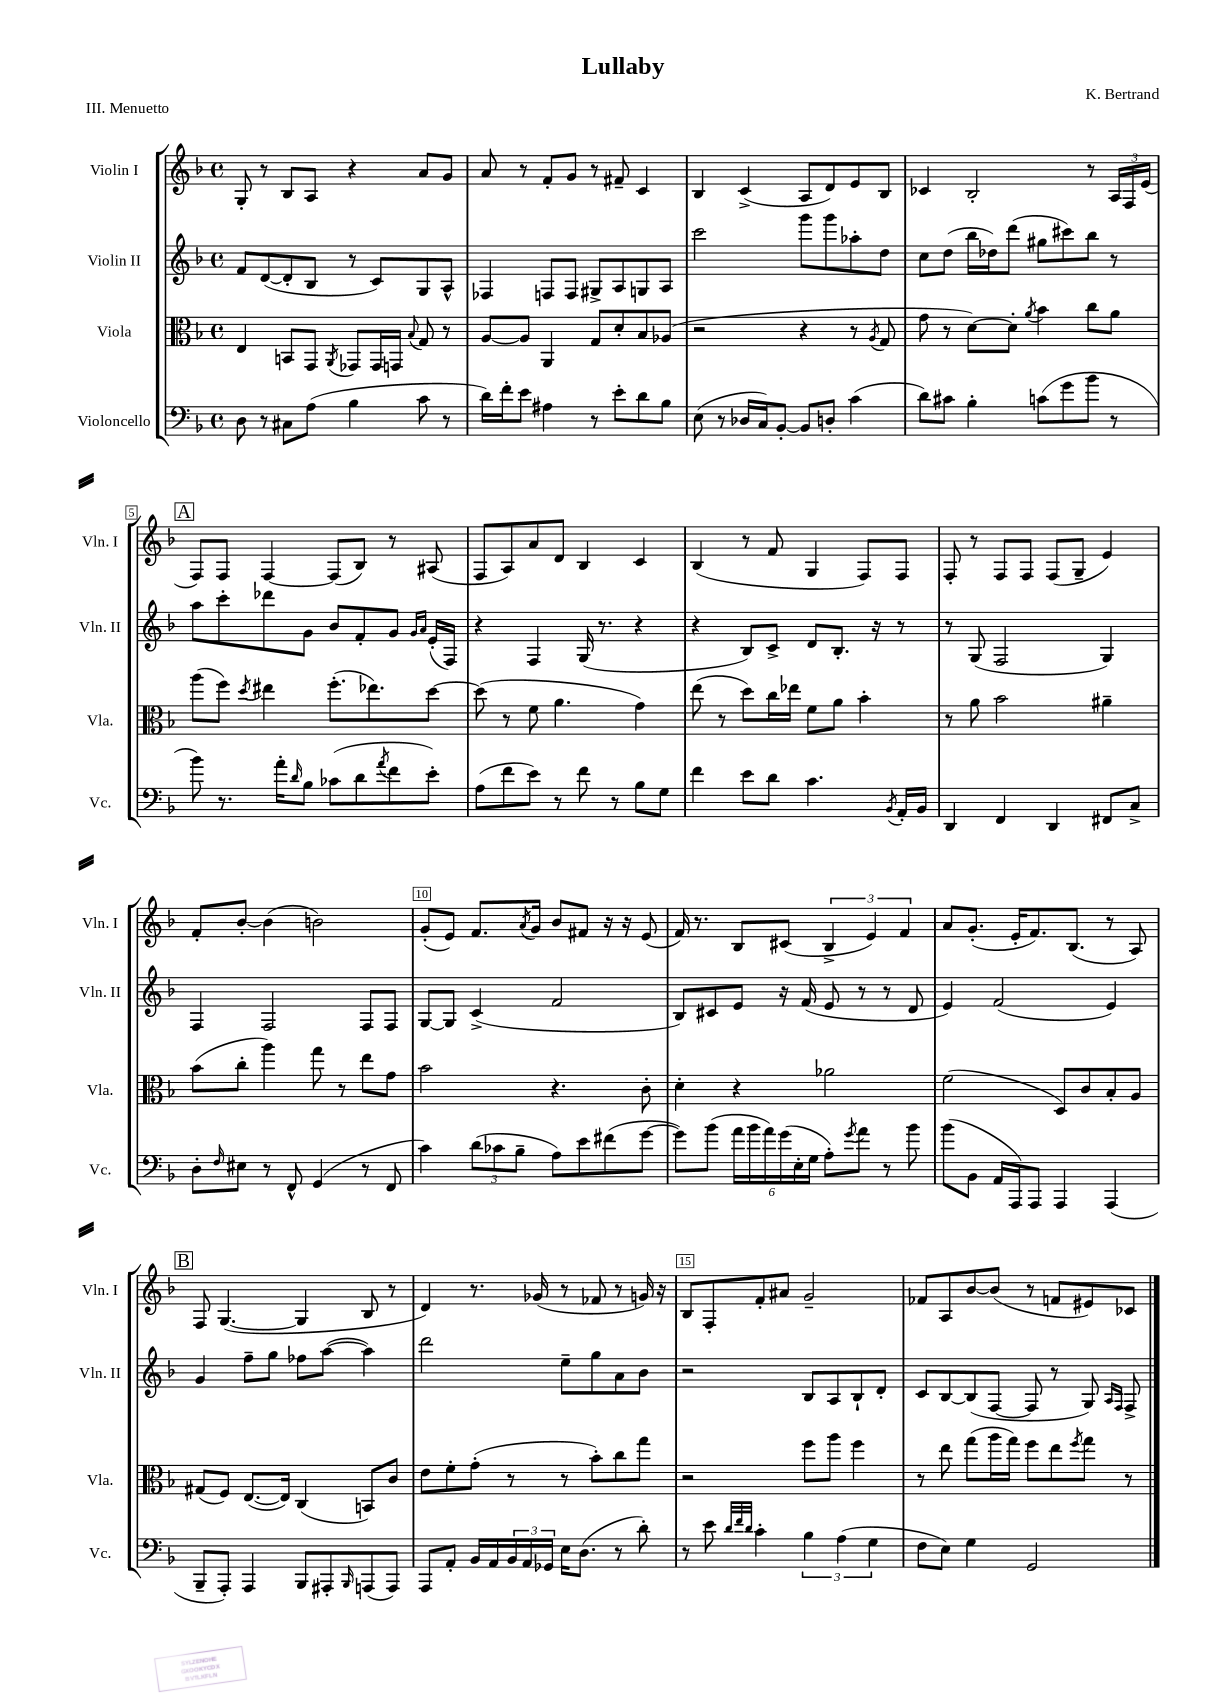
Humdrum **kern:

**kern	**kern	**kern	**kern
*staff4	*staff3	*staff2	*staff1
*clefF4	*clefC3	*clefG2	*clefG2
*k[b-]	*k[b-]	*k[b-]	*k[b-]
*M4/4	*M4/4	*M4/4	*M4/4
*met(c)	*met(c)	*met(c)	*met(c)
8D	4E	8f	8G'
8r	.	([8d	8r
8C#	8BB	8d']	8B-
(8A	8GG	8B-	8A
.	8qAA	.	.
4B-	8GG-	8r	4r
.	16GG-	8c)	.
.	16GG	.	.
.	8qqB-	.	.
8c	8G	8G	8a
8r	8r	8A^^	8g
=	=	=	=
16d)	[8A	4F-	8a
16f'	.	.	.
8e	8A]	.	8r
4A#	4AA	8F	8f'
.	.	8F	8g
8r	8G	8G#^	8r
8e'	8d'	8A	8f#~
8d	8B-	8G	4c
8B-	(8A-	8A	.
=	=	=	=
(8E	2r	2ccc	4B-
8r	.	.	.
16D-	.	.	(4c^
16C)	.	.	.
[8BB-'	.	.	.
8BB-]	4r	8ggg	8A
8D'	.	8ggg	8d)
(4c	8r	8aa-'	8e
.	8qA	.	.
.	8G	8dd	8B-
=	=	=	=
8d)	8g	8cc	4c-
8c#	8r	(8dd	.
4B-'	[8d)	16bb-	2B-'
.	.	16dd-)	.
.	8d']	(8ddd	.
.	8qa	.	.
(8c	4b-	8gg#	.
8g	.	8ccc#)	.
8b-	8cc	8bb-	8r
8r	8a	8r	24A
.	.	.	24F
.	.	.	(24e
=	=	=	=
8b-)	(8aa	8aa	8F)
8.r	8ff)	8ccc'	8F
.	8qdd	.	.
.	4ee#	8ddd-	[4F
16a'	.	.	.
16qqd	.	.	.
8B-	.	8g	.
(8c-	(8.ff'	8b-	(8F]
8d	.	8f'	8B-)
.	8.ee-)	.	.
8qa	.	.	.
8f	.	8g	8r
.	.	16qqg	.
.	.	16qqa	.
8e')	[8dd	(16e'	(8A#
.	.	16F)	.
=	=	=	=
(8A	(8dd]	4r	8F
8f	8r	.	8A)
8e)	8f	4F	8a
8r	4.a	.	8d
8f	.	(16G	4B-
.	.	8.r	.
8r	.	.	.
8B-	4g)	4r	4c
8G	.	.	.
=	=	=	=
4f	(8ee	4r	(4B-
.	8r	.	.
8e	8dd)	8B-)	8r
8d	16cc	8c^	8f
.	16ee-	.	.
4.c	8f	8d	4G
.	8a	8.B-'	.
.	4b-'	.	8F)
.	.	16r	.
8qBB-	.	.	.
16AA'	.	8r	8F
16BB-	.	.	.
=	=	=	=
4DD	8r	8r	8F'
.	8a	(8G	8r
4FF	2b-	2F	8F
.	.	.	8F
4DD	.	.	(8F
.	.	.	8G~
8FF#	4a#~	4G)	4e)
8C^	.	.	.
=	=	=	=
8D'	(8b-	4F	8f'
16qqF	.	.	.
8E#	8cc'	.	[8b-'
8r	4aa)	2F	(4b-]
8FF^^	.	.	.
(4GG	8gg	.	2b)
.	8r	.	.
8r	8ee	8F	.
8FF	8g	8F	.
=	=	=	=
4c)	2b-	[8G	(8g'
.	.	8G]	8e)
(12d	.	(4c^	8.f
12c-	.	.	.
12B-~	.	.	.
.	.	.	8qa
.	.	.	16g
8A)	4.r	2f	8b-
8e	.	.	8f#
(8f#	.	.	16r
.	.	.	16r
[8g	8c'	.	(8e
=	=	=	=
8g])	4d'	8B-)	16f)
.	.	.	8.r
(8b-	.	8c#	.
24a	4r	8e	8B-
24b-	.	.	.
24a)	.	.	.
(24g	.	16r	(8c#
24E'	.	.	.
.	.	(16f	.
24G	.	.	.
8A')	2a-	8e	6B-^
8qg	.	.	.
8a	.	8r	.
.	.	.	6e)
8r	.	8r	.
.	.	.	6f
8b-	.	8d	.
=	=	=	=
(8b-	(2f	4e)	8a
8BB-	.	.	(8.g'
16AA	.	(2f	.
16AAA)	.	.	16e'
8AAA	.	.	8.f)
4AAA	8D)	.	.
.	.	.	(8.B-
.	8c	.	.
(4AAA	8B-'	4e)	8r
.	8A	.	8A)
=	=	=	=
8BBB-~	(8G#	4g	8F
8AAA')	8F)	.	([4.G
4AAA	([8.E	8ff~	.
.	.	8gg	.
.	16E])	.	.
8BBB-	(4C	8ff-	4G]
8AAA#'	.	([8aa	.
16qqBBB-	.	.	.
(8AAA	8BB)	4aa])	8B-
8AAA)	8c	.	8r
=	=	=	=
8AAA	8e	2ddd	4d)
8AA'	8f'	.	.
16BB-	(8g'	.	8.r
16AA	.	.	.
24BB-	8r	.	.
24AA	.	.	.
.	.	.	(16g-
24GG-	.	.	.
16E	8r	8ee~	8r
(8.D	.	.	.
.	8b-')	8gg	8f-
8r	8cc	8a	8r
8d')	8gg	8b-	16g)
.	.	.	16r
=	=	=	=
8r	2r	2r	8B-
8e	.	.	8F'
32qqd	.	.	.
32qqf	.	.	.
32qqd	.	.	.
4c'	.	.	8f'
.	.	.	8a#
6B-	8ff	8B-	2g~
.	8aa	8A	.
(6A	.	.	.
.	4ff	8B-`	.
6G	.	.	.
.	.	8d'	.
=	=	=	=
8F	8r	8c	8f-
8E)	8ee	[8B-	8A
4G	(8gg	(8B-]	[8b-
.	16aa	[8F	(8b-]
.	16gg)	.	.
2GG	8ff	8F]	8r
.	8ee	8r	8f
.	8qff	.	.
.	8gg	8G)	8e#)
.	.	16qqA	.
.	.	16qqF	.
.	8r	8F^	8c-
==	==	==	==
*-	*-	*-	*-
